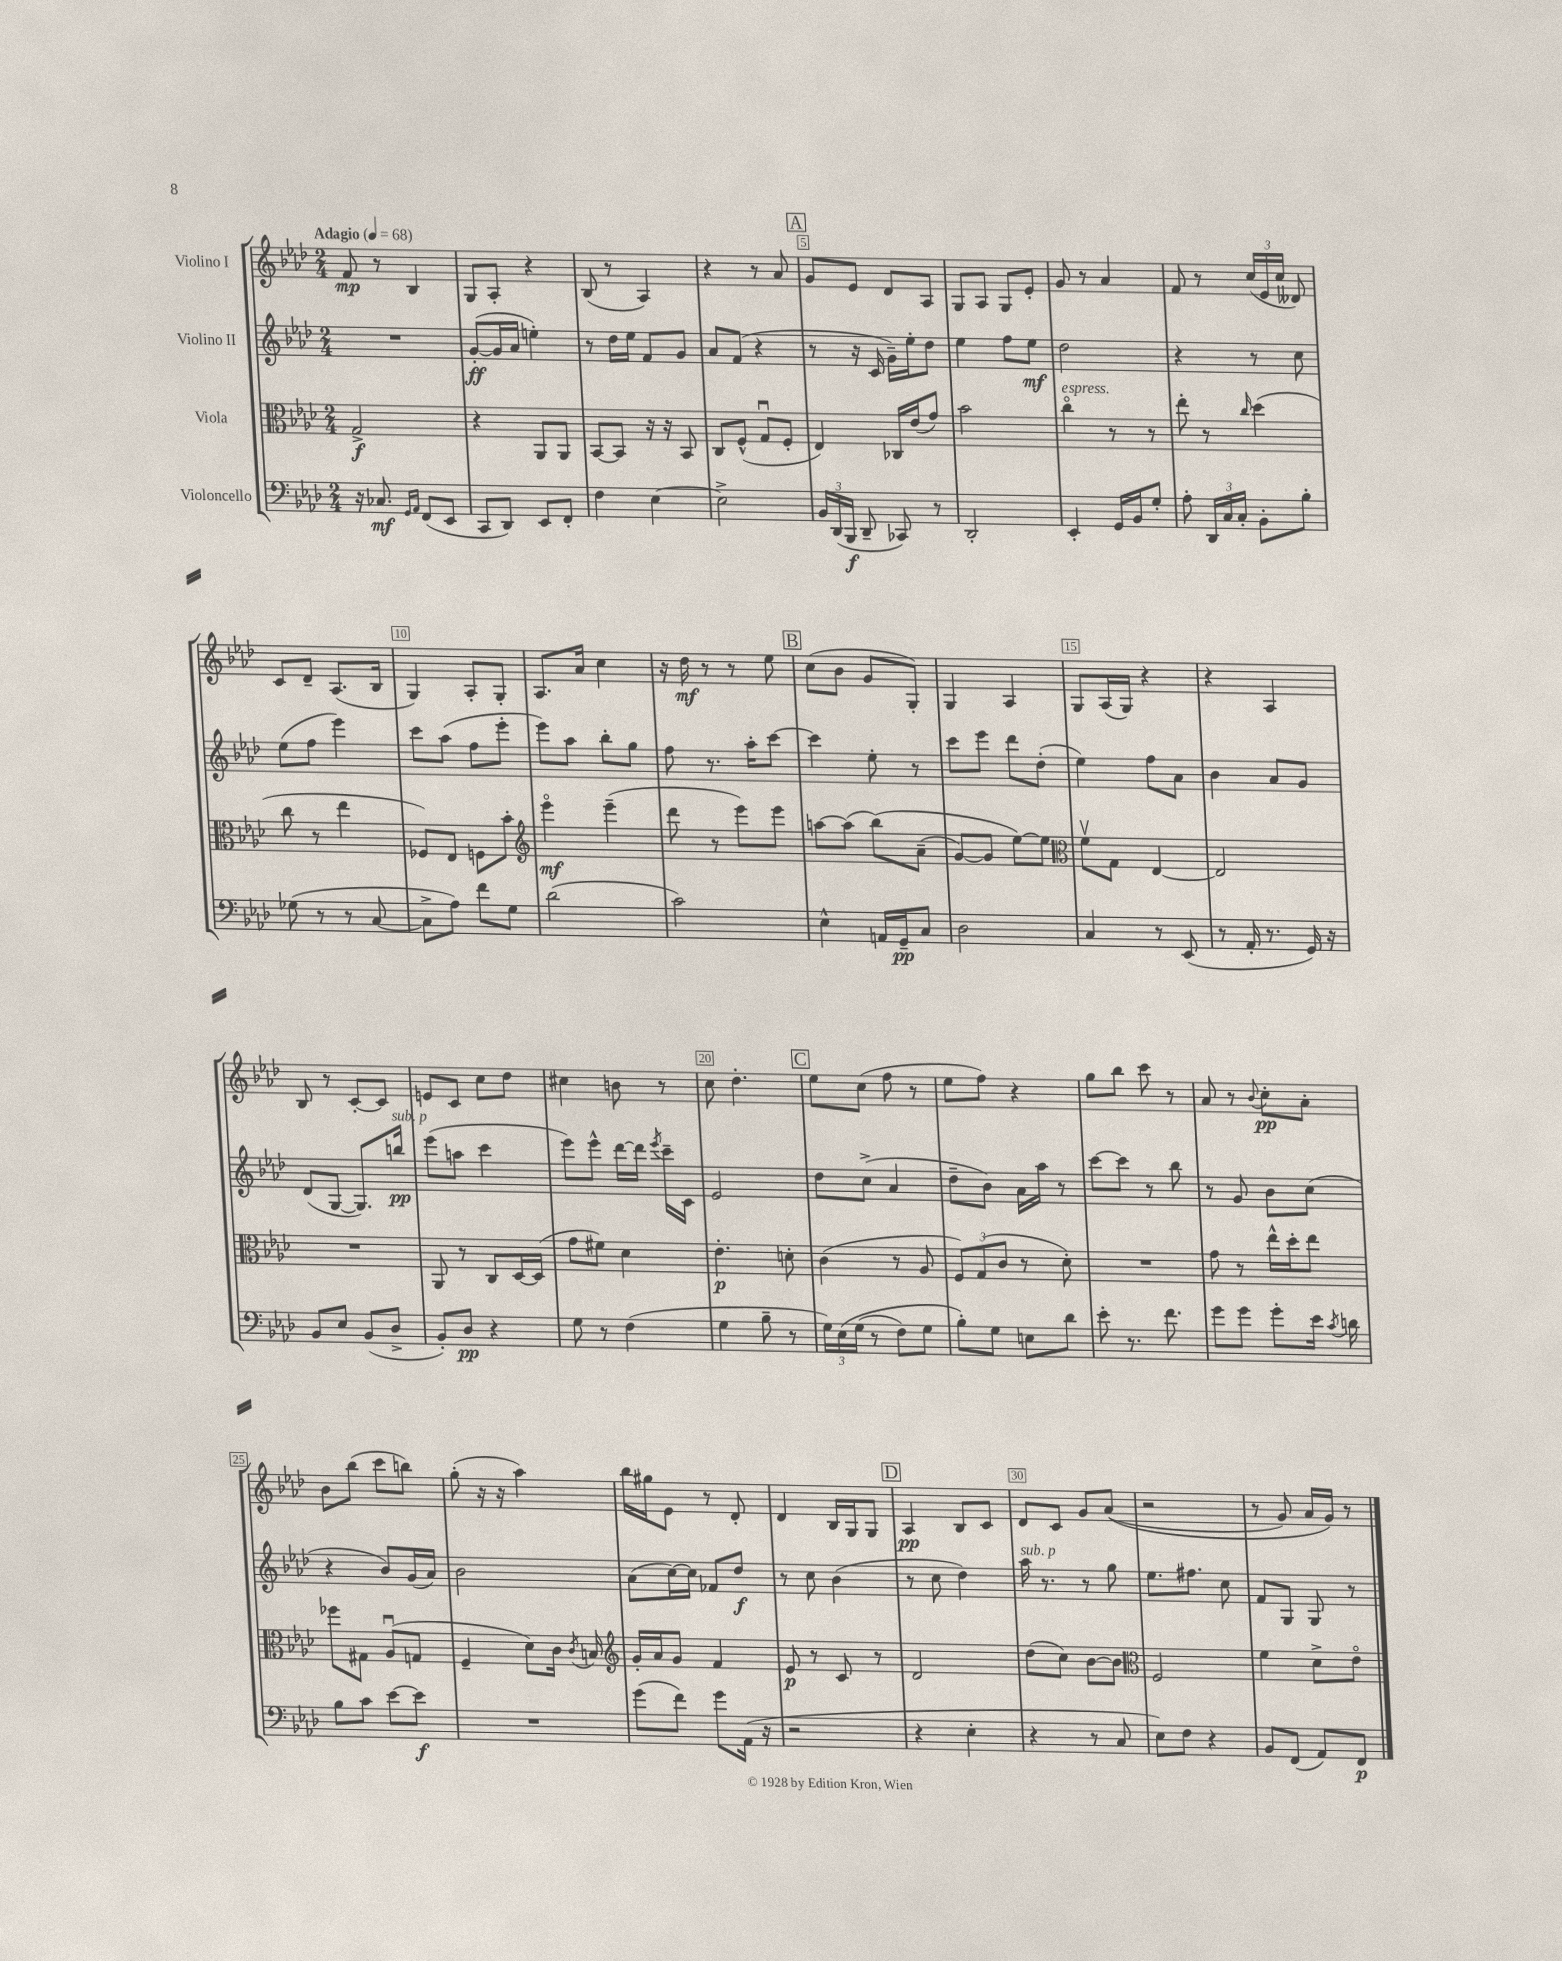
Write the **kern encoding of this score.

**kern	**dynam	**kern	**dynam	**kern	**dynam	**kern	**dynam
*part4	*part4	*part3	*part3	*part2	*part2	*part1	*part1
*staff4	*staff4	*staff3	*staff3	*staff2	*staff2	*staff1	*staff1
*I"Violoncello	*	*I"Viola	*	*I"Violino II	*	*I"Violino I	*
*clefF4	*	*clefC3	*	*clefG2	*	*clefG2	*
*k[b-e-a-d-]	*	*k[b-e-a-d-]	*	*k[b-e-a-d-]	*	*k[b-e-a-d-]	*
*M2/4	*	*M2/4	*	*M2/4	*	*M2/4	*
*MM68	*	*MM68	*	*MM68	*	*MM68	*
=1	=1	=1	=1	=1	=1	=1	=1
!	!	!	!	!	!	!LO:TX:a:B:t=Adagio	!
16r	.	2G^/	f	2r	.	8f/	mp
8.C-X/	mf	.	.	.	.	.	.
.	.	.	.	.	.	8r	.
16qqGG/LL	.	.	.	.	.	.	.
16qqAA-/JJ	.	.	.	.	.	.	.
(8FF/L	.	.	.	.	.	4B-/	.
8EE-/J	.	.	.	.	.	.	.
=2	=2	=2	=2	=2	=2	=2	=2
8CC/L	.	4r	.	([8g'/L	ff	8G/L	.
8DD-/J)	.	.	.	16g/L]	.	8A-'/J	.
.	.	.	.	16a-/JJ	.	.	.
8EE-/L	.	8AA-/L	.	4een'\)	.	4r	.
8FF'/J	.	8AA-/J	.	.	.	.	.
=3	=3	=3	=3	=3	=3	=3	=3
4F\	.	[8BB-/L	.	8r	.	(8B-/	.
.	.	8BB-/J]	.	16dd-\LL	.	8r	.
.	.	.	.	16ee-\JJ	.	.	.
[4E-\	.	16r	.	8f/L	.	4A-/)	.
.	.	16r	.	.	.	.	.
.	.	8BB-/	.	8g/J	.	.	.
=4	=4	=4	=4	=4	=4	=4	=4
2E-^\]	.	8C/L	.	8a-/L	.	4r	.
.	.	(8F^^/J	.	(8f/J	.	.	.
.	.	8Gu/L	.	4r	.	8r	.
.	.	8F'/J	.	.	.	8a-/	.
!!LO:REH:place=s1:t=A
=5	=5	=5	=5	=5	=5	=5	=5
24BB-/LL	.	4E-/)	.	8r	.	8g/L	.
(24DD-/	.	.	.	.	.	.	.
24BBB-/JJ	f	.	.	.	.	.	.
8DD-~/	.	.	.	16r	.	8e-/J	.
.	.	.	.	16c/	.	.	.
8CC-X/)	.	16C-X/LL	.	16g~\LL)	.	8d-/L	.
.	.	(16e-/J	.	16ee-'\J	.	.	.
8r	.	8g/J)	.	8dd-\J	.	8A-/J	.
=6	=6	=6	=6	=6	=6	=6	=6
2DD-'/	.	2b-\	.	4ee-\	.	8G/L	.
.	.	.	.	.	.	8A-/J	.
.	.	.	.	8ff\L	.	8G/L	.
.	.	.	.	8ee-\J	mf	8e-'/J	.
=7	=7	=7	=7	=7	=7	=7	=7
!	!	!LO:TX:a:i:t=espress.	!	!	!	!	!
4EE-'/	.	4cc\	.	2dd-\	.	8g/	.
.	.	.	.	.	.	8r	.
16GG/LL	.	8r	.	.	.	4a-/	.
16BB-/J	.	.	.	.	.	.	.
8G'/J	.	8r	.	.	.	.	.
=8	=8	=8	=8	=8	=8	=8	=8
8A-'\	.	8ee-'\	.	4r	.	8f/	.
24DD-/LL	.	8r	.	.	.	8r	.
24C/	.	.	.	.	.	.	.
24C'/JJ	.	.	.	.	.	.	.
.	.	16qqcc/	.	.	.	.	.
8BB-'\L	.	(4dd-\	.	8r	.	(24cc/LL	.
.	.	.	.	.	.	24e-/	.
.	.	.	.	.	.	24cc/JJ	.
8B-'\J	.	.	.	8cc\	.	8d--X/)	.
!!LO:LB:g=z
=9	=9	=9	=9	=9	=9	=9	=9
(8G-X\	.	8cc\	.	(8ee-\L	.	8c/L	.
8r	.	8r	.	8ff\J	.	8d-~/J	.
8r	.	4ee-\	.	4eee-\)	.	(8.A-/L	.
[8C/	.	.	.	.	.	.	.
.	.	.	.	.	.	16B-/Jk	.
=10	=10	=10	=10	=10	=10	=10	=10
8C^\L]	.	8F-X/L)	.	8ccc\L	.	4G/)	.
8A-\J)	.	8E-/J	.	(8aa-\J	.	.	.
8f\L	.	8Fn\L	.	8ff\L	.	8A-'/L	.
8G\J	.	8b-'\J	.	8eee-'\J	.	8G'/J	.
=11	=11	=11	=11	=11	=11	=11	=11
*	*	*clefG2	*	*	*	*	*
(2d-\	.	4eee-\	mf	8eee-\L)	.	8.A-/L	.
.	.	.	.	8aa-\J	.	.	.
.	.	.	.	.	.	16a-/Jk	.
.	.	(4eee-~\	.	8bb-'\L	.	4cc\	.
.	.	.	.	8gg\J	.	.	.
=12	=12	=12	=12	=12	=12	=12	=12
2c\)	.	8ddd-\	.	8ff\	.	16r	.
.	.	.	.	.	.	16dd-\	mf
.	.	8r	.	8.r	.	8r	.
.	.	8eee-\L)	.	.	.	8r	.
.	.	.	.	16aa-'\KL	.	.	.
.	.	8eee-\J	.	[8ccc\J	.	8ee-\	.
!!LO:REH:place=s1:t=B
=13	=13	=13	=13	=13	=13	=13	=13
4E-^^\	.	[8aan\L	.	4ccc\]	.	(8cc\L	.
.	.	(8aa\J]	.	.	.	8b-\J	.
16AAn/LL	.	(8bb-\L)	.	8ee-'\	.	8g/L	.
16GG~/J	pp	.	.	.	.	.	.
8C/J	.	(8a-~\J	.	8r	.	8G'/J)	.
=14	=14	=14	=14	=14	=14	=14	=14
2D-\	.	[8g/L)	.	8ccc\L	.	4G/	.
.	.	8g/J]	.	8eee-\J	.	.	.
.	.	[8ee-\L)	.	8ddd-\L	.	4A-/	.
.	.	8ee-\J]	.	(8dd-'\J	.	.	.
=15	=15	=15	=15	=15	=15	=15	=15
*	*	*clefC3	*	*	*	*	*
4C/	.	8fv\L	.	4ee-\)	.	8G/L	.
.	.	8G\J	.	.	.	(16A-/L	.
.	.	.	.	.	.	16G/JJ)	.
8r	.	[4E-/	.	8ff\L	.	4r	.
(8EE-/	.	.	.	8a-\J	.	.	.
=16	=16	=16	=16	=16	=16	=16	=16
8r	.	2E-/]	.	4b-\	.	4r	.
16AA-'/	.	.	.	.	.	.	.
8.r	.	.	.	.	.	.	.
.	.	.	.	8a-/L	.	4A-/	.
16GG/)	.	.	.	8g/J	.	.	.
16r	.	.	.	.	.	.	.
!!LO:LB:g=z
=17	=17	=17	=17	=17	=17	=17	=17
8BB-/L	.	2r	.	(8d-/L	.	8B-/	.
8E-/J	.	.	.	[8G/J	.	8r	.
(8BB-/L	.	.	.	8.G/L])	.	[8c'/L	.
8D-^/J	.	.	.	.	.	8c/J]	.
!	!	!	!	!LO:TX:a:i:t=sub. p	!	!	!
.	.	.	.	16bbn/Jk	pp	.	.
=18	=18	=18	=18	=18	=18	=18	=18
8BB-'/L)	.	8AA-/	.	(8eee-\L	.	8en/L	.
8D-/J	pp	8r	.	8aan\J	.	8c/J	.
4r	.	8C/L	.	4ccc\	.	8cc\L	.
.	.	[16D-/L	.	.	.	8dd-\J	.
.	.	(16D-/JJ]	.	.	.	.	.
=19	=19	=19	=19	=19	=19	=19	=19
8G\	.	8g\L	.	8eee-\L)	.	4cc#X\	.
8r	.	8f#X\J)	.	8eee-^^\J	.	.	.
(4F\	.	4d-\	.	[16ddd-\LL	.	8bn\	.
.	.	.	.	16ddd-\JJ]	.	.	.
.	.	.	.	8qeee-/	.	.	.
.	.	.	.	16ccc~\LL	.	8r	.
.	.	.	.	16c\JJ	.	.	.
=20	=20	=20	=20	=20	=20	=20	=20
4G\	.	4.e-'\	p	2e-/	.	8cc\	.
.	.	.	.	.	.	4.dd-'\	.
8B-~\	.	.	.	.	.	.	.
8r	.	8dn'\	.	.	.	.	.
!!LO:REH:place=s1:t=C
=21	=21	=21	=21	=21	=21	=21	=21
24G\LL)	.	(4c\	.	8dd-\L	.	8ee-\L	.
(24E-\	.	.	.	.	.	.	.
(24G\JJ	.	.	.	.	.	.	.
8r	.	.	.	(8cc^\J	.	(8cc\J	.
8F\L)	.	8r	.	4a-/	.	8ff\	.
8G\J	.	8A-/	.	.	.	8r	.
=22	=22	=22	=22	=22	=22	=22	=22
8B-'\L)	.	12F/L)	.	8dd-~\L	.	8ee-\L	.
.	.	(12G/	.	.	.	.	.
8G\J	.	.	.	8b-\J)	.	8ff\J)	.
.	.	12c/J	.	.	.	.	.
8En\L	.	8r	.	16a-\LL	.	4r	.
.	.	.	.	16aa-\JJ	.	.	.
8d-\J	.	8d-'\)	.	8r	.	.	.
=23	=23	=23	=23	=23	=23	=23	=23
8e-'\	.	2r	.	[8ccc\L	.	8gg\L	.
8.r	.	.	.	8ccc\J]	.	8bb-\J	.
.	.	.	.	8r	.	8ccc\	.
8.f\	.	.	.	.	.	.	.
.	.	.	.	8bb-\	.	8r	.
=24	=24	=24	=24	=24	=24	=24	=24
8g\L	.	8g\	.	8r	.	8a-/	.
8g\J	.	8r	.	8g/	.	8r	.
.	.	.	.	.	.	8qqb-/	.
8g'\L	.	16ee-^^\LL	.	8b-\L	.	8cc'\L	pp
.	.	16dd-'\J	.	.	.	.	.
16e-\Jk	.	8ee-\J	.	(8cc\J	.	8a-'\J	.
8qc/	.	.	.	.	.	.	.
16dn\	.	.	.	.	.	.	.
!!LO:LB:g=z
=25	=25	=25	=25	=25	=25	=25	=25
8B-\L	.	8ff-X\L	.	4r	.	8b-\L	.
8c\J	.	8G#X\J	.	.	.	(8bb-\J	.
[8e-\L	.	(8A-u/L	.	8b-/L)	.	8ccc\L	.
8e-\J]	f	8Gn/J	.	(16g/L	.	8bbn\J)	.
.	.	.	.	16a-/JJ)	.	.	.
=26	=26	=26	=26	=26	=26	=26	=26
2r	.	4F~/	.	2b-\	.	(8gg'\	.
.	.	.	.	.	.	16r	.
.	.	.	.	.	.	16r	.
.	.	8d-\L)	.	.	.	4aa-\)	.
.	.	16c\Jk	.	.	.	.	.
.	.	8qc/	.	.	.	.	.
.	.	16Bn/	.	.	.	.	.
=27	=27	=27	=27	=27	=27	=27	=27
*	*	*clefG2	*	*	*	*	*
(8g\L	.	16g'/LL	.	(8a-\L	.	16bb-\LL	.
.	.	16a-/J	.	.	.	16gg#X\J	.
8f\J)	.	8g/J	.	[16cc\L)	.	8e-\J	.
.	.	.	.	16cc\JJ]	.	.	.
8g\L	.	4f/	.	8f-X/L	.	8r	.
(16AA-\Jk	.	.	.	8dd-/J	f	8d-'/	.
16r	.	.	.	.	.	.	.
=28	=28	=28	=28	=28	=28	=28	=28
2r	.	8e-/	p	8r	.	4d-/	.
.	.	8r	.	8cc\	.	.	.
.	.	8c/	.	(4b-\	.	16B-/LL	.
.	.	.	.	.	.	16G/J	.
.	.	8r	.	.	.	8G/J	.
!!LO:REH:place=s1:t=D
=29	=29	=29	=29	=29	=29	=29	=29
4r	.	2d-/	.	8r	.	4A-/	pp
.	.	.	.	8cc\	.	.	.
4E-'\	.	.	.	4dd-\)	.	8B-/L	.
.	.	.	.	.	.	8c/J	.
=30	=30	=30	=30	=30	=30	=30	=30
!	!	!	!	!LO:TX:a:i:t=sub. p	!	!	!
4r	.	(8dd-\L	.	16aa-\	.	8d-/L	.
.	.	.	.	8.r	.	.	.
.	.	8cc\J)	.	.	.	8c/J	.
8r	.	[8b-\L	.	8r	.	8g/L	.
8C/	.	8b-\J]	.	8gg\	.	((8a-/J	.
=31	=31	=31	=31	=31	=31	=31	=31
*	*	*clefC3	*	*	*	*	*
8E-\L)	.	2F/	.	8.ee-\L	.	2r	.
8F\J	.	.	.	.	.	.	.
.	.	.	.	8.ff#X\J	.	.	.
4r	.	.	.	.	.	.	.
.	.	.	.	8cc\	.	.	.
=32	=32	=32	=32	=32	=32	=32	=32
8BB-/L	.	4f\	.	8f/L	.	8r	.
(8FF/J	.	.	.	8G/J	.	8g/)	.
8AA-/L)	.	8d-^\L	.	8G/	.	16a-/LL	.
.	.	.	.	.	.	16g/JJ)	.
8FF/J	p	8e-\J	.	8r	.	8r	.
==	==	==	==	==	==	==	==
*-	*-	*-	*-	*-	*-	*-	*-
